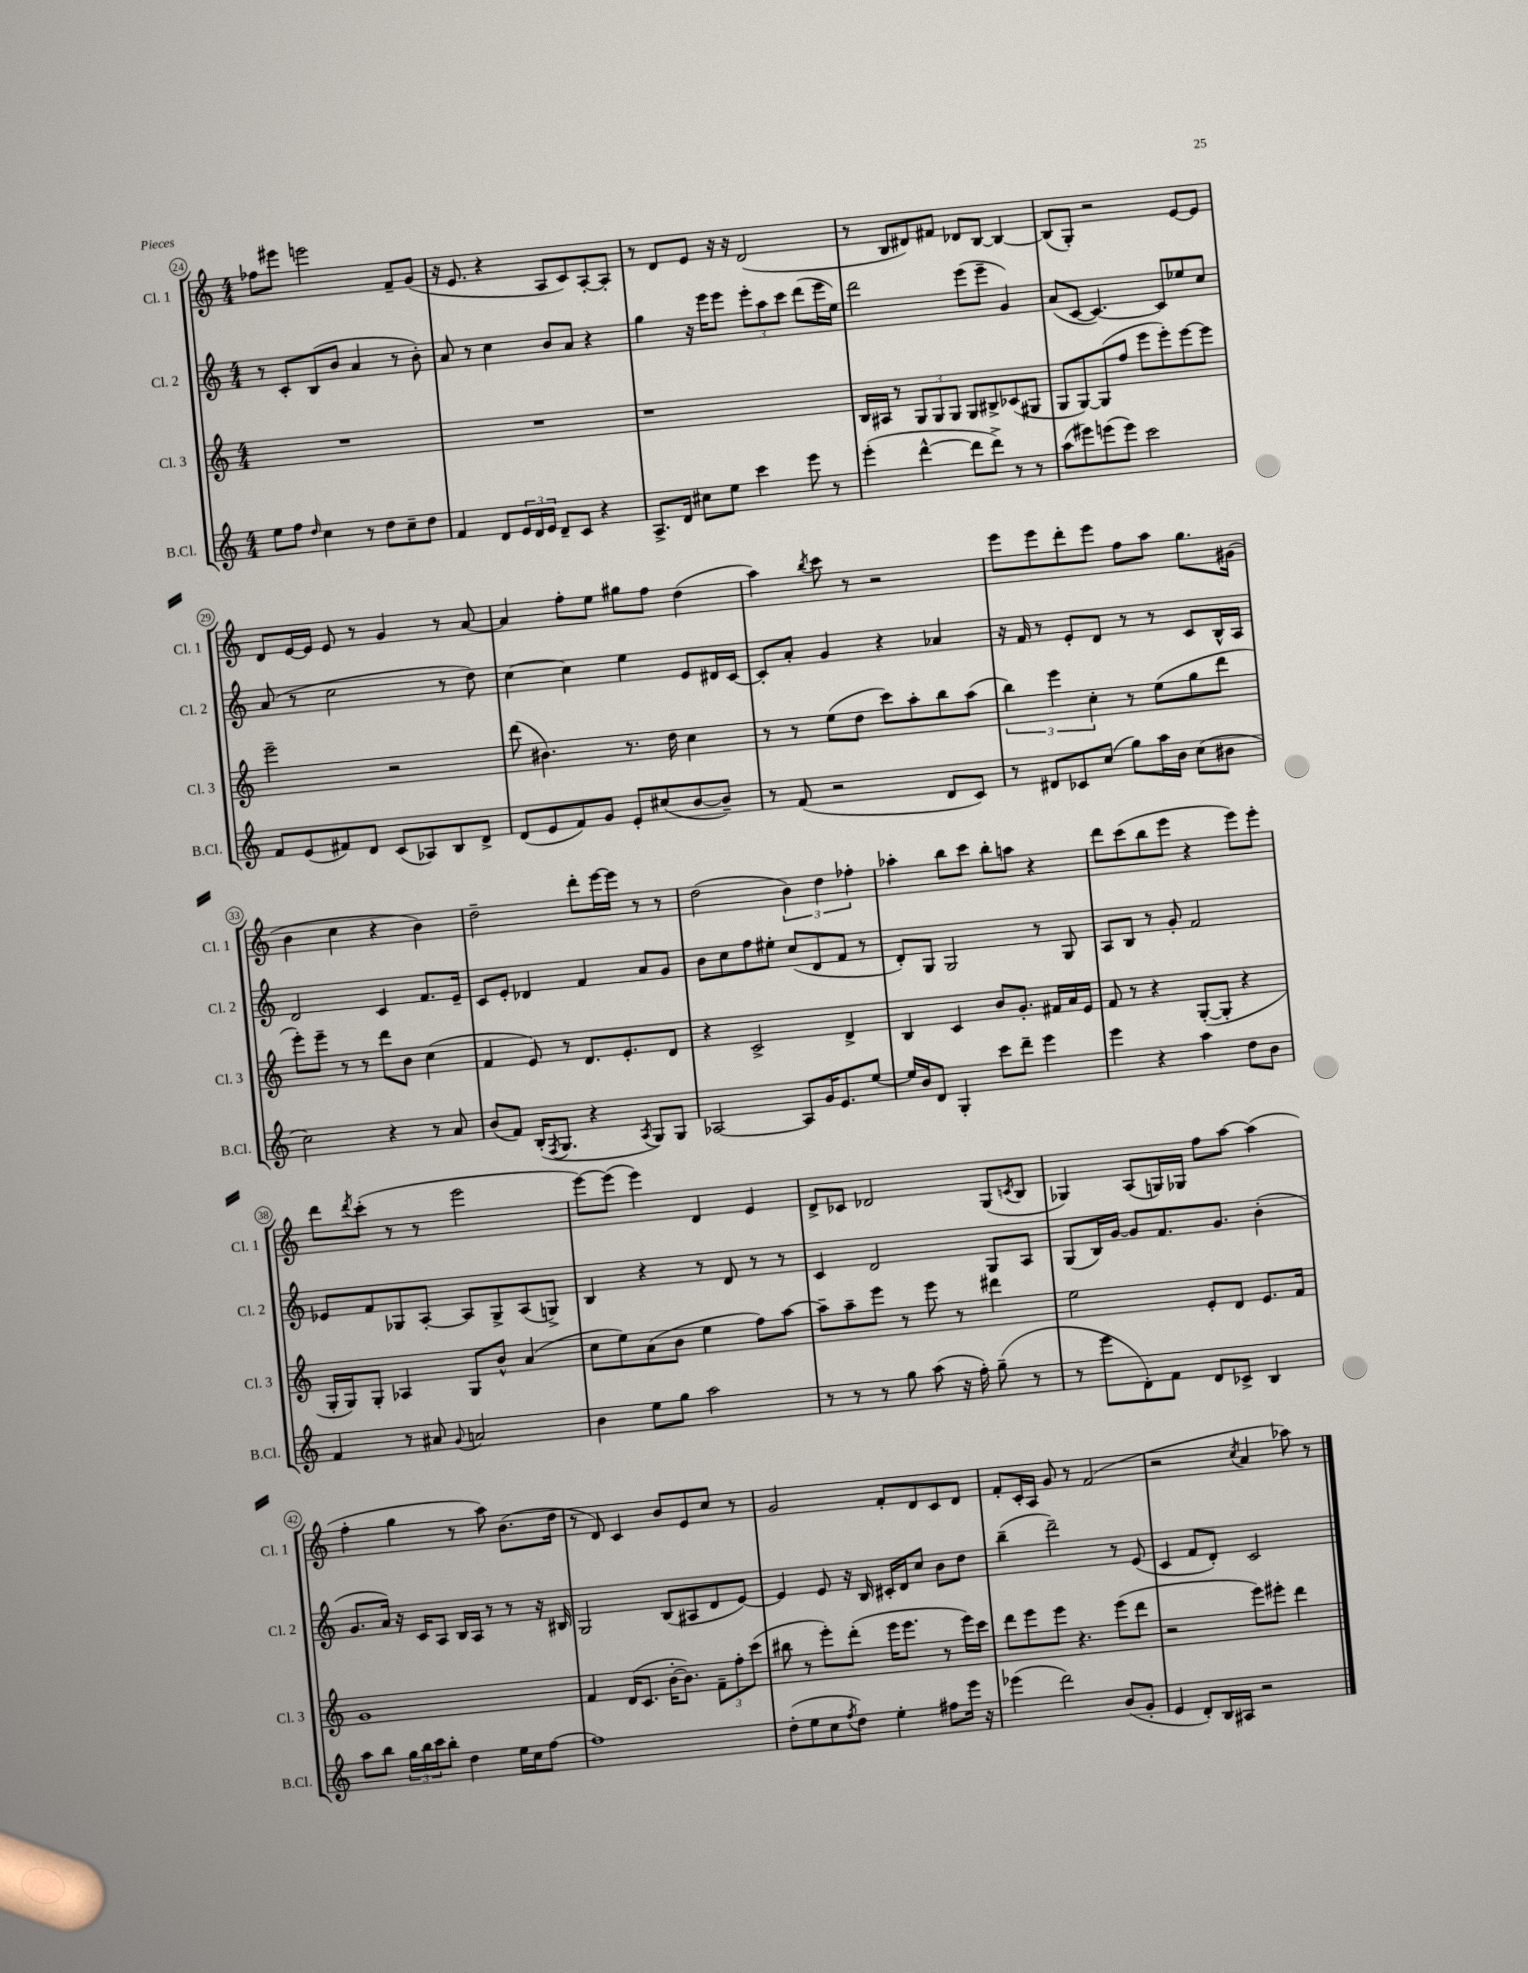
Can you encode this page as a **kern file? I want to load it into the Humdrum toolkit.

**kern	**kern	**kern	**kern
*staff4	*staff3	*staff2	*staff1
*clefG2	*clefG2	*clefG2	*clefG2
*k[]	*k[]	*k[]	*k[]
*M4/4	*M4/4	*M4/4	*M4/4
8ee	1r	8r	8ff-
8ff	.	8c'	8eee#
16qqdd	.	.	.
4cc	.	(8B	2eee
.	.	8b	.
8r	.	4a	.
8dd	.	.	.
8cc~	.	8r	8f~
8dd	.	8b')	(8g
=	=	=	=
4f	1r	8a	16r
.	.	.	8.e
.	.	8r	.
8d	.	4cc	4r
24e	.	.	.
24d	.	.	.
24e	.	.	.
8d~	.	8b	8A
8c	.	8a	8c)
4r	.	4r	[8A'
.	.	.	8A']
=	=	=	=
8.A^	1r	4gg	8r
.	.	.	8d
16d	.	.	.
8cc#	.	16r	8e
.	.	16eee	.
8ee	.	8eee	16r
.	.	.	16r
4ccc	.	12eee'	(2d
.	.	12aa	.
.	.	12ccc	.
8eee	.	(8ddd	.
8r	.	16eee	.
.	.	16ee)	.
=	=	=	=
(4eee'	16B	2ddd	8r
.	16A#	.	.
.	8r	.	8B
[4ddd^^	12G	.	8d#)
.	12G	.	.
.	.	.	8f#
.	12G	.	.
8ddd]	8G	(8eee	8d-
8ddd^)	8B#^	8eee~	[8B
8r	(8c-	4g)	4B_
8r	8G#	.	.
=	=	=	=
(8aa	8G	(8a	(8B]
8eee#)	[8G)	[8c	8G')
(8eee	(8G]	4.c_)	2r
8eee)	8ff	.	.
2ccc	8eee	.	.
.	8eee')	8c]	.
.	[8eee	8ee-	[8e
.	8eee]	8cc	8e]
=	=	=	=
8f	2eee~	(8a	8d
(8e	.	8r	[16e
.	.	.	16e]
8f#)	.	2cc	8e
8d	.	.	8r
(8c	2r	.	4g
8A-)	.	.	.
8B	.	8r	8r
8d^	.	8dd)	[8a
=	=	=	=
(8d	(8ddd	[4cc	4a]
8e	4.b#)	.	.
8f)	.	4cc]	8ff'
8g	.	.	8ee
8e'	8.r	4ee	8gg#
(8cc#	.	.	8ff
.	16dd	.	.
[8b	4cc	8e	(4dd
8b~])	.	16d#	.
.	.	[16c	.
=	=	=	=
8r	8r	8c']	4aa)
(8f	8r	8a'	.
.	.	.	8qbb
2r	(8ee	4g	8ccc
.	8dd	.	8r
.	8ccc)	4r	2r
.	8aa'	.	.
8d	8bb	4a-	.
8c)	(8aa	.	.
=	=	=	=
8r	6bb)	16r	8eee
.	.	16f	.
8d#	.	8r	8eee
.	6eee	.	.
8c-	.	8e'	8ddd'
.	6cc'	.	.
(8cc	.	8d	8eee
8gg)	8r	8r	8ff
16aa	(8ee	8r	8aa
16b	.	.	.
(8cc	8gg	8c	8.gg
8b#	8ddd	16B^^	.
.	.	16A	(16g#
=	=	=	=
2cc)	8eee')	2d	4b
.	8eee~	.	.
.	8r	.	4cc
.	8r	.	.
4r	8ddd	4c	4r
.	8b	.	.
8r	(4cc	8.f	4b)
8a	.	.	.
.	.	16e~	.
=	=	=	=
(8b	4f	8c	2dd~
8f)	.	8e'	.
(16B'	8e)	4d-	.
8qF	.	.	.
8.G	.	.	.
.	8r	.	.
4r	8.d	4f	8ddd'
.	.	.	[16eee
.	8.e'	.	16eee]
8qA	.	.	.
8G)	.	8a	8r
8G	8d	8g	8r
=	=	=	=
[2A-	4r	8b	(2dd
.	.	8cc	.
.	2c^	8ff	.
.	.	8ee#'	.
8A-]	.	(8cc	6b)
16g	.	8d	.
.	.	.	6dd
8.e	.	.	.
.	4d^	8f	.
.	.	.	6ff-'
[8ee	.	8r	.
=	=	=	=
16ee]	4B	8d')	4aa-'
16b	.	.	.
8d	.	8G	.
4G'	4c	2G	8bb
.	.	.	8ccc
8ccc	8b	.	8bb'
8ddd~	8.g'	.	8aa
4eee	.	8r	4r
.	16f#	.	.
.	16a	8G	.
.	16e	.	.
=	=	=	=
4eee	8f	8A	8ddd
.	8r	8B	(8ccc
4r	4r	8r	8bb
.	.	8g'	8eee
4aa	([8G'	2f	4r
.	8G']	.	.
8dd	4r	.	8eee)
8b	.	.	8eee'
=	=	=	=
4f	16G'	8e-	8ddd
.	16G)	.	.
.	.	.	8qddd
.	8G'	8f	(8ccc'
8r	4A-	8G-	8r
8a#	.	[8A'	8r
8qqg	.	.	.
2a	8G	8A]	2eee
.	8b^^	8G-^	.
.	(4a	(8A	.
.	.	8G^)	.
=	=	=	=
4b	8cc	4B	[8eee)
.	8ee)	.	(8eee]
8ee	(8a	4r	4eee)
8gg	8b	.	.
2aa	4ee	8r	4d
.	.	8d	.
.	8ff)	8r	4e
.	[8aa	8r	.
=	=	=	=
8r	8aa~]	4c	8d^
8r	8aa~	.	8c-
8r	8eee	2d	2d-
8gg	8r	.	.
(8aa	8eee	.	.
16r	8r	.	.
16ff')	.	.	.
(8gg~	4ddd#	8G	(8G
.	.	.	8qc
8r	.	8A	8B
=	=	=	=
8r	2ee	(8G	4G-)
8eee	.	16B)	.
.	.	[16g	.
8d')	.	8g]	(8A
8f	.	8.f	16G)
.	.	.	16G-
8d	8e'	.	8ff
.	.	8.g	.
8c-^	8d	.	[8aa
4B	8.e	(4b'	(4aa]
.	16f	.	.
=	=	=	=
8aa	1g	8.g	4ff'
8bb	.	.	.
.	.	16a)	.
24gg	.	16r	4gg
24bb	.	.	.
.	.	16c	.
24ccc	.	.	.
8bb'	.	8A	.
4dd	.	16B	8r
.	.	16A	.
.	.	8r	8aa)
16ee	.	8r	(8.b
16cc	.	.	.
[8ff	.	16r	.
.	.	16B#	16dd
=	=	=	=
1ff]	4f	2G	8r
.	.	.	8d)
.	(16d	.	4c
.	8.c	.	.
.	[16b'	(8B	8b
.	8.b])	.	.
.	.	8A#	8e
.	12f~	8d	8cc
.	12ff'	.	.
.	.	[8e)	8r
.	(12ccc	.	.
=	=	=	=
(8dd'	8bb#	4e]	2g
8ee	8r	.	.
8cc	8eee')	8e	.
8qff	.	.	.
8dd)	(8ddd'	16r	.
.	.	16B	.
4ee'	16eee	16c#'	8f'
.	8.eee	16d	.
.	.	8cc	8d
8ff#	8r	8b	8c
16eee	16eee)	8dd	8d
16r	16ccc	.	.
=	=	=	=
(4eee-	8ddd	(4bb~	8f'
.	8eee	.	16c'
.	.	.	16A
2ddd)	8eee	2ddd~)	8g
.	4.r	.	8r
.	.	.	(2f
(8b	(8eee	8r	.
8g'	8ddd	(8e	.
=	=	=	=
4e	2r	4c	2r
8d')	.	8f	.
16B	.	8d')	.
16A#	.	.	.
.	.	.	8qcc
2r	8eee)	2c	4a
.	8eee#'	.	.
.	4ddd	.	8aa-)
.	.	.	8r
==	==	==	==
*-	*-	*-	*-
